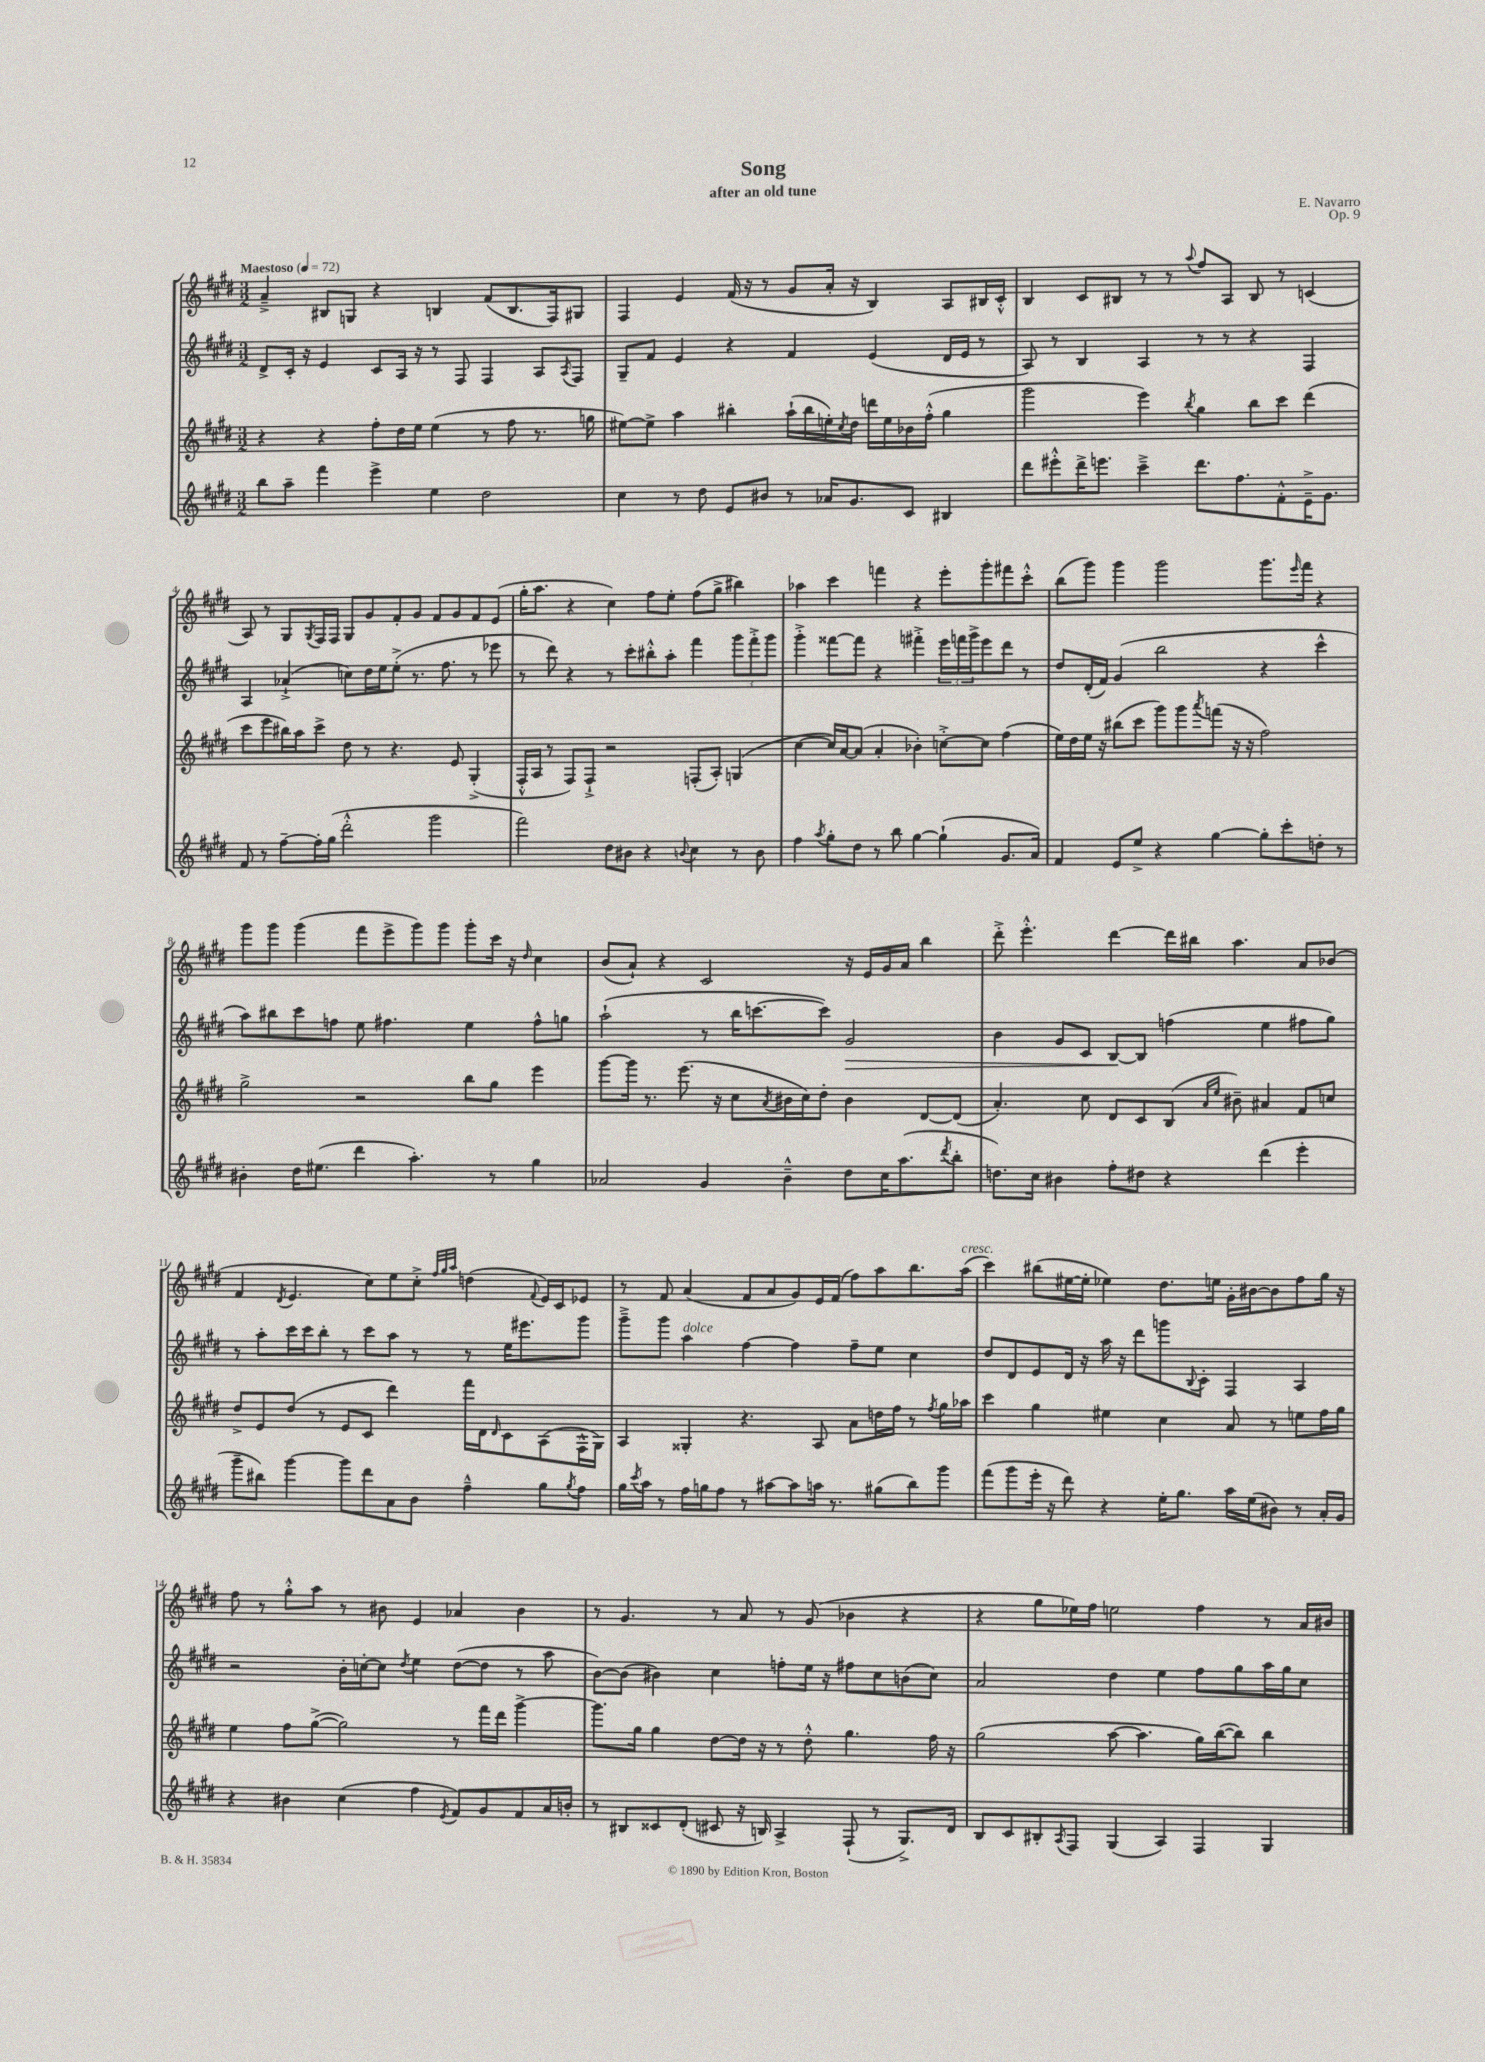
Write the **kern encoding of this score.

**kern	**kern	**kern	**kern
*staff4	*staff3	*staff2	*staff1
*clefG2	*clefG2	*clefG2	*clefG2
*k[f#c#g#d#]	*k[f#c#g#d#]	*k[f#c#g#d#]	*k[f#c#g#d#]
*M3/2	*M3/2	*M3/2	*M3/2
*MM72	*MM72	*MM72	*MM72
8bb	4r	8d#^	4a~^
8aa~	.	16c#'	.
.	.	16r	.
4fff#	4r	4e	8B#
.	.	.	8G
4eee^	8ff#'	8c#	4r
.	16dd#	16A	.
.	16ee	16r	.
4ee	(4ee	8r	4B
.	.	8F#	.
2dd#	8r	4F#	(8f#
.	8ff#	.	8.B
.	8.r	8A	.
.	.	.	16F#)
.	.	8qA	.
.	.	8F#	8G#
.	16gg	.	.
=	=	=	=
4cc#	[8ee#)	8G#~	4F#
.	8ee#^]	8f#	.
8r	4aa	4e	4e
8dd#	.	.	.
8e	4bb#'	4r	(16f#
.	.	.	16r
8b#	.	.	8r
8r	(16aa`	4f#	8g#
.	16bb#	.	.
16a-	16ee')	.	16a'
.	8qcc#	.	.
8.g#	16dd#	.	16r
.	16ddd	(4e	4B)
.	16ee	.	.
8c#	16b-	.	.
.	(16ff#'^^	.	.
4B#	4gg#	16d#	8A
.	.	16e	.
.	.	8r	16B#
.	.	.	16c#'^^
=	=	=	=
8ddd#	2ggg#	8A)	4B
8eee#'^^	.	8r	.
16ddd#^	.	4B	8c#
8.eee	.	.	.
.	.	.	8B#
4ccc#~^	4eee)	4A	8r
.	.	.	8r
.	8qbb	.	8qqaa
8.ddd#	4gg#	8r	8ff#
.	.	8r	8A
8.ff#	.	.	.
.	8bb	4r	8B#
8f#'^^	8ccc#	.	8r
16e~^	(4ddd#	4F#	(4c
8.g#	.	.	.
=	=	=	=
8f#	8ccc#	4A	8A)
8r	8eee	.	8r
[8ff#~	16bb#)	(4a-`^	8G#
.	16aa	.	.
.	.	.	8qG#
16ff#']	8ccc#^	.	16F#
(16gg#	.	.	16F#
2ddd#'^^	8dd#	8cc)	8G#
.	8r	16dd#	8g#
.	.	16ee	.
.	4.r	(8ee'^	8f#'
.	.	8.r	8g#
2ggg#	.	.	8f#
.	.	8.ff#	.
.	8e	.	8g#
.	(4G#'^	8r	8f#
.	.	8eee-	(8e
=	=	=	=
2fff#)	16F#'^^	8r	16gg#'
.	16A	.	8.aa
.	8r	8ddd#)	.
.	8F#)	4r	4r
.	8F#`^	.	.
8dd#	2r	8r	4cc#)
8b#	.	8ccc#'	.
4r	.	8bb#'^^	8ff#
.	.	8aa'	8ee'
8qqb	.	.	.
4cc#	(8F'	4fff#	(8ff#
.	8A')	.	8gg#^
8r	(4G	12ggg#	4bb#)
.	.	12fff#'^	.
8b	.	.	.
.	.	12ggg#	.
=	=	=	=
4ff#	[4cc#	4ggg#'^	4aa-
8qaa	.	.	.
8gg#'	16cc#])	[8fff##	4ccc#
.	[16a	.	.
8dd#	(8a]	8fff##]	.
8r	4a'	4r	4fff
8bb	.	.	.
[4gg#	4b-')	4fff#'^	4r
(4gg#`]	[8cc'^	24eee	8eee'
.	.	24fff	.
.	.	24ggg#^	.
.	8cc]	8eee	8ggg#'
8.g#	(4ff#	8ddd#	8fff#
.	.	8r	8ccc#'^^
16a)	.	.	.
=	=	=	=
4f#	16ee)	8dd#	(8bb
.	16dd#	.	.
.	16ee	(16d#'	8ggg#)
.	16r	16f#)	.
8e	(8bb#	(4g#	4ggg#
8ee^	8ccc#	.	.
4r	8ggg#)	2bb	2ggg#
.	8ggg#	.	.
.	8qaaa	.	.
[4gg#	(8fff	.	.
.	16r	.	.
.	16r	.	.
8gg#']	2ff#)	4r	8.ggg#
8ccc#'	.	.	.
.	.	.	16qqeee
.	.	.	16fff#
8dd'	.	4ccc#^^	4r
8r	.	.	.
=	=	=	=
4b#'	2gg#^	8aa)	8ggg#
.	.	8bb#	8ggg#
16dd#	.	8ccc#	(4ggg#
(8.ee#	.	.	.
.	.	8ff	.
4ddd#	2r	8ee	8fff#
.	.	4.ff#	8eee^
4.aa')	.	.	8ggg#)
.	.	.	8ggg#
.	8bb	4ee	8ggg#'
8r	8gg#	.	16ccc#
.	.	.	16r
.	.	.	16qqdd#
4gg#	4eee	8ff#^^	4cc#
.	.	8gg	.
=	=	=	=
2a-	[8ggg#	(2aa`	(8b
.	16ggg#]	.	8a`)
.	8.r	.	.
.	.	.	4r
.	(8.eee	.	.
4g#	.	8r	2c#
.	16r	.	.
.	8cc#	16bb	.
.	.	[8.ccc	.
.	8qa	.	.
4b~^^	16b#	.	.
.	16cc#)	.	.
.	8dd#'	8ccc])	.
8dd#	4b#	2g#	16r
.	.	.	16e
16cc#	.	.	16g#
(8.aa	.	.	16a
.	[8d#	.	4bb
8qddd#	.	.	.
8bb'	(8d#]	.	.
=	=	=	=
8.dd)	4.a')	4b	8ddd#'^
.	.	.	4.eee'^^
16cc#	.	.	.
4b#	.	8g#	.
.	8cc#	8c#	.
8ff#'	8d#	[8B	[4ddd#
8dd#	8c#	8B]	.
4r	(8B	(4ff	16ddd#]
.	.	.	16bb#
.	16qqa	.	.
.	16qqee	.	.
.	8b#~)	.	4.aa
(4ddd#	4a#	4ee	.
4eee'	8f#	8ff#	8a
.	8cc	8gg#)	(8b-
=	=	=	=
8ggg#~	8dd#^	8r	4f#
8bb#)	8e	8aa'	.
.	.	.	8qd#
[4ggg#	(8dd#	16ccc#	4.e
.	.	16ccc#	.
.	8r	8bb'	.
8ggg#]	8e	8r	.
8ddd#	8c#	8ccc#	8cc#)
8a	4ddd#)	8aa	8ee
8b	.	8r	8cc#'^
.	.	.	32qqff#
.	.	.	32qqgg#
.	.	.	32qqaa
4ff#~^^	16fff#	8r	(4dd
.	16d#	.	.
.	16qqd#	.	.
.	8c#	16ee	.
.	.	8.eee#	.
.	.	.	8qqf#
8gg#	(8A	.	16e)
.	.	.	16c#
8qgg#	.	.	.
8ff#	16F#^^	8ggg#	8e-
.	16G#)	.	.
=	=	=	=
16gg#	4A	8ggg#~^	8r
8qccc#	.	.	.
16aa	.	.	.
8r	.	8ggg#	8f#
16ff#	4G##'	4aa	(4a
16gg	.	.	.
8ff#	.	.	.
8r	4.r	[4ff#	8f#
[8aa#	.	.	8a
8aa#]	.	4ff#]	8g#)
16aa	8A	.	16e
8.r	.	.	(16f#
.	8a	8ff#~	8ff#)
(8gg#	16dd	8ee	8aa
.	16ff#	.	.
8bb)	8r	4cc#	8.bb
.	8qff#	.	.
8ggg#	16gg#	.	.
.	16aa-	.	(16aa
=	=	=	=
(8fff#	4ccc#	8dd#	4ccc#)
8ggg#	.	8d#	.
16eee'	4gg#	8e	(8bb#
16r	.	.	.
8ddd#)	.	16d#	[16ee#
.	.	16r	16ee#']
4r	4ee#	16aa	4ee-)
.	.	16r	.
.	.	8ddd#	.
16ee'	4cc#	8ggg	8.dd#
8.gg#	.	.	.
.	.	8qqB	.
.	.	8c#'	.
.	.	.	16ee
16aa	8a	4F#	16g#'
(16ee	.	.	[16b#
8b#)	8r	.	8b#]
8r	8ee	4A	8ff#
16a'	16ff#	.	16gg#
16g#	16gg#	.	16r
=	=	=	=
4r	4ee	2r	8ff#
.	.	.	8r
4b#	8ff#	.	8gg#'^^
.	([8gg#^	.	8aa
(4cc#	2gg#])	16b'	8r
.	.	[16cc'	.
.	.	8cc]	8b#
.	.	8qdd#	.
4ff#	.	4ee	4e
8qe	.	.	.
8f#)	8r	([8dd#	4a-
8g#	16fff#	8dd#]	.
.	16ddd#	.	.
8f#	[4ggg#^	8r	4b#
16a	.	8aa	.
16b'	.	.	.
=	=	=	=
8r	8.ggg#]	[8b)	8r
8B#	.	(8b]	4.g#
.	16gg#	.	.
8c##	4gg#	4b#)	.
(8d#'	.	.	.
8c#	[8dd#	4cc#	8r
16r	16dd#]	.	8a
16B)	16r	.	.
4A^	8r	8ff'	8r
.	8dd#'^^	16ee	(8g#
.	.	16r	.
(8F#`	4.gg#	8ff#	4b-
8r	.	8cc#	.
8.G#^)	.	(8b	4r
.	16ff#	8cc#)	.
16d#	16r	.	.
=	=	=	=
8B	(2gg#	2a	4r
8c#	.	.	.
8B#'	.	.	8gg#
8qA	.	.	.
8F#	.	.	16ee-)
.	.	.	16ff#
(4G#	[8aa	4dd#	2ee
.	4.aa]	.	.
4A)	.	4ee	.
4F#	16gg#)	8ff#	4ff#
.	([16bb	.	.
.	8bb])	8gg#	.
4G#	4bb	16aa	8r
.	.	16gg#	.
.	.	8cc#	16a
.	.	.	16b#
==	==	==	==
*-	*-	*-	*-
